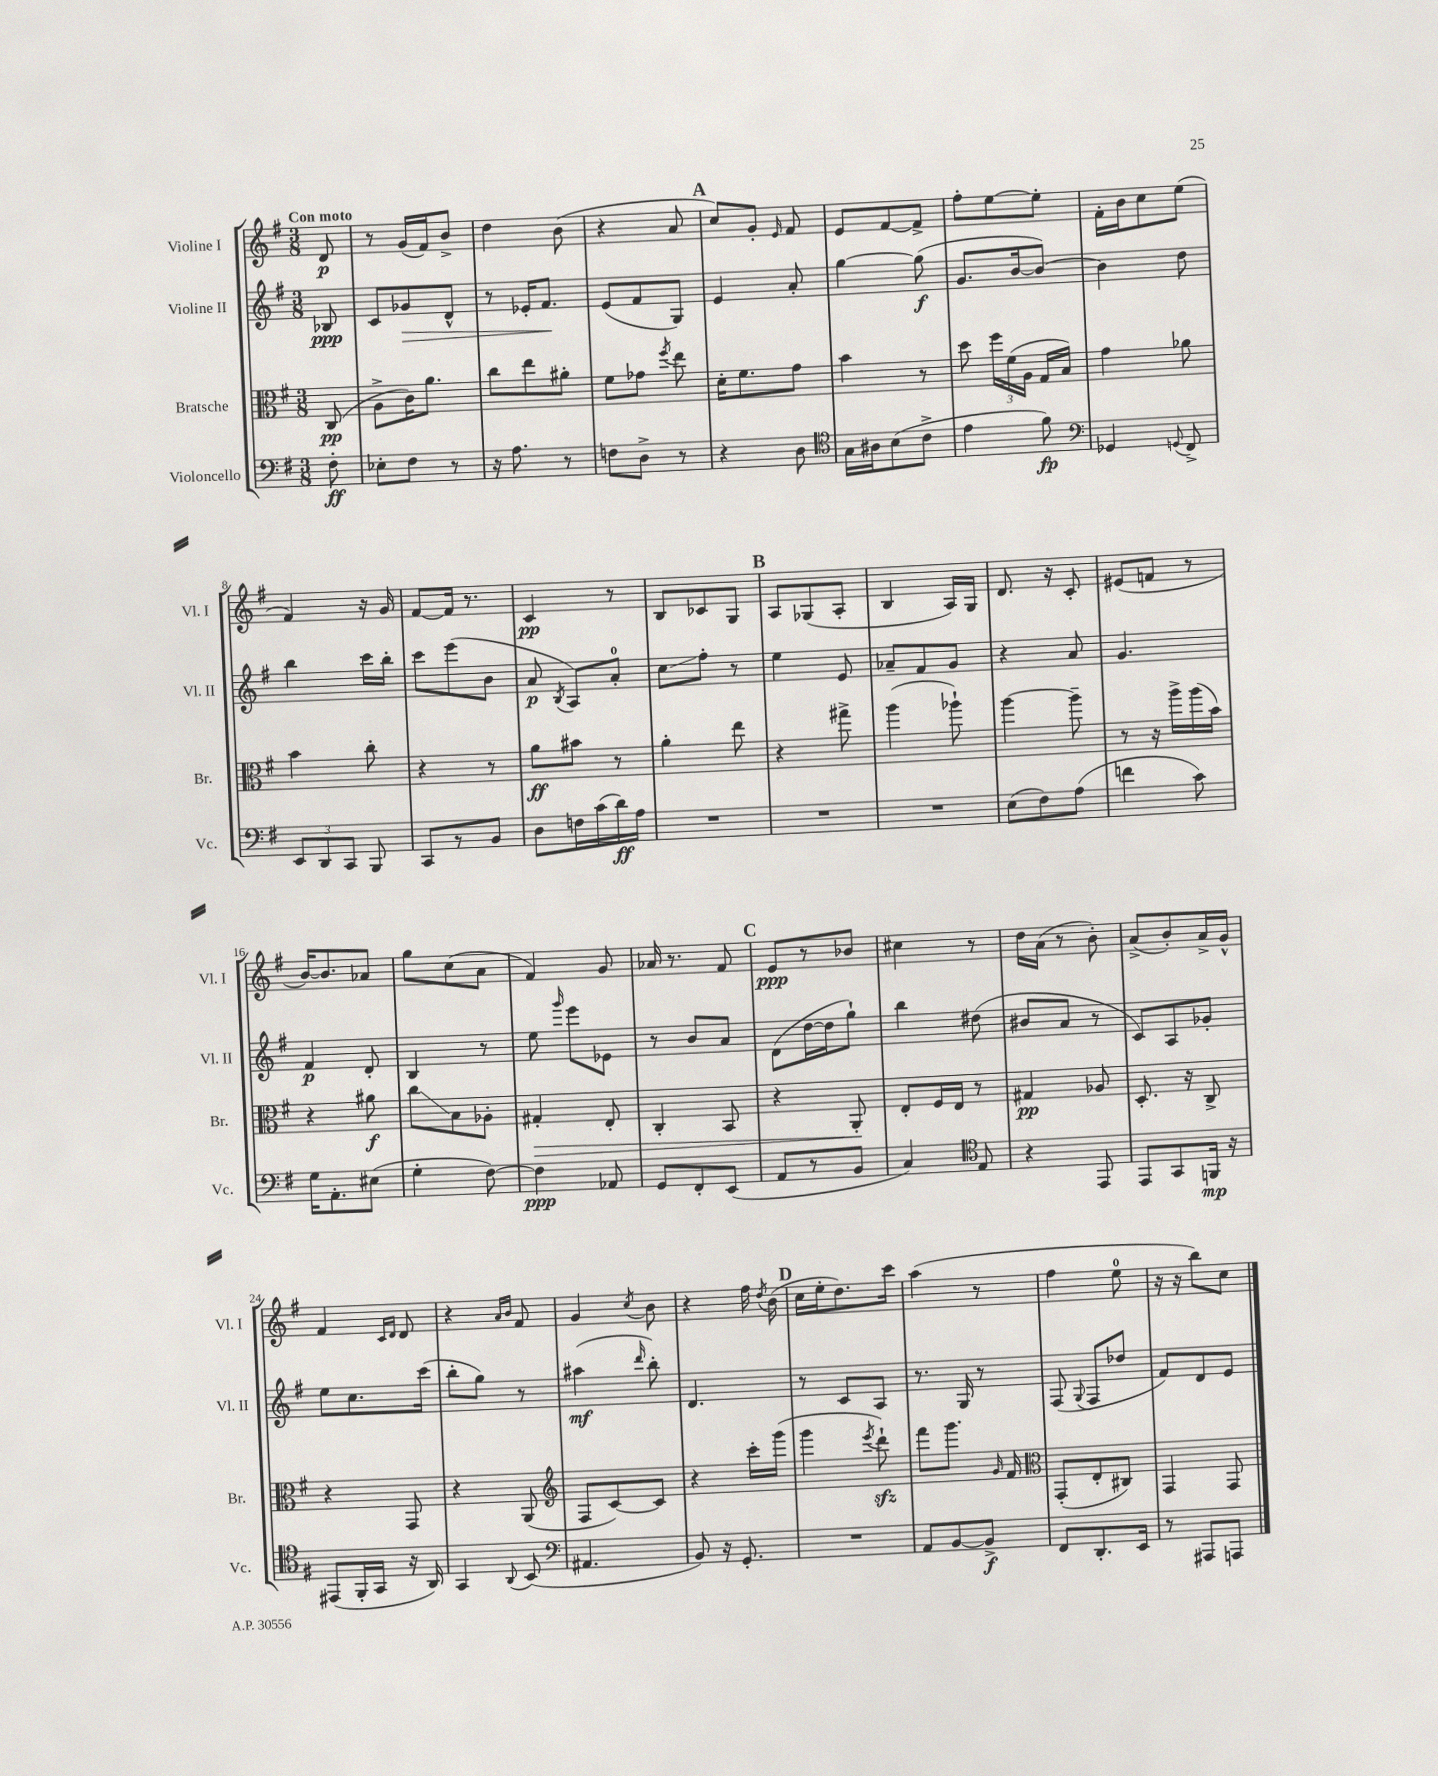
<<
\new StaffGroup <<
\new Staff = "s0" \with { instrumentName = "Violine I" shortInstrumentName = "Vl. I" } {
    \clef treble \key g \major \numericTimeSignature \time 3/8 \partial 8 \tempo "Con moto"
    \autoBeamOff d'8\p |
    r8 g'16[( fis'16) b'8]-> |
    d''4 b'8( |
    r4 a'8 |
    \mark \markup { \bold "A" } c''8[) g'8]-. \grace { e'16 } fis'8 |
    e'8[ fis'8~ fis'8]-> |
    fis''8[-. e''8~ e''8]-. |
    fis'16[-. b'16 c''8 e''8]( |
    fis'4) r16 g'16 |
    fis'8[~ fis'16] r8. |
    c'4\pp r8 |
    b8[ ces'8 g8] |
    \mark \markup { \bold "B" } a8[ ges8( a8]-. |
    b4 a16[) g16] |
    d'8. r16 c'8-. |
    eis'8[( f'8] r8 |
    b'16[~) b'8. aes'8] |
    g''8[ c''8( a'8] |
    fis'4) g'8 |
    aes'16 r8. fis'8 |
    \mark \markup { \bold "C" } e'8[\ppp r8 bes'8] |
    cis''4 r8 |
    d''16[ a'16]( r8 b'8-.) |
    a'8[->( b'8-.) a'16-> g'16]-^ |
    fis'4 \grace { c'16[ d'16] } d'8 |
    r4 \grace { a'16[ b'16] } fis'8 |
    g'4 \acciaccatura { c''8 } b'8 |
    r4 fis''16 \acciaccatura { d''8 } b'16( |
    \mark \markup { \bold "D" } c''16[ e''16-. d''8.) c'''16] |
    a''4( r8 |
    fis''4 e''8-0 |
    r16 r16 b''8[) c''8] \bar "|." |
}
\new Staff = "s1" \with { instrumentName = "Violine II" shortInstrumentName = "Vl. II" } {
    \clef treble \key g \major \numericTimeSignature \time 3/8 \partial 8
    \autoBeamOff bes8\ppp |
    c'8[ ges'8\> d'8]-^ |
    r8 ees'16[-. fis'8.]\! |
    e'8[( fis'8 g8]) |
    \mark \markup { \bold "A" } e'4 a'8-. |
    g''4~ g''8\f( |
    g'8.[ b'16~ b'8]~) |
    b'4 d''8 |
    b''4 c'''16[ b''16]-. |
    c'''8[ e'''8( b'8] |
    a'8\p \acciaccatura { b8 } a8[) a'8]-0-. |
    c''8[\glissando fis''8]-. r8 |
    \mark \markup { \bold "B" } e''4 e'8 |
    aes'8[-- fis'8 g'8] |
    r4 a'8 |
    g'4. |
    fis'4\p d'8-. |
    b4 r8 |
    e''8 \grace { g'''16 } e'''8[ ees'8] |
    r8 b'8[ a'8] |
    \mark \markup { \bold "C" } d'8[( d''16~ d''16 g''8]-!) |
    b''4 dis''8( |
    bis'8[ a'8] r8 |
    c'8[) a8 ges'8]-. |
    e''8[ c''8. c'''16]( |
    b''8[-. g''8]) r8 |
    ais''4\mf( \grace { d'''16 } b''8-.) |
    d'4. |
    \mark \markup { \bold "D" } r8 c'8[ a8] |
    r8. g16 r8 |
    fis8( \appoggiatura { g8 } fis8[ des''8] |
    fis'8[) d'8 e'8] \bar "|." |
}
\new Staff = "s2" \with { instrumentName = "Bratsche" shortInstrumentName = "Br." } {
    \clef alto \key g \major \numericTimeSignature \time 3/8 \partial 8
    \autoBeamOff c8\pp( |
    a8[-> c'16) a'8.] |
    c''8[ e''8 ais'8]-. |
    fis'8[ ges'8] \acciaccatura { fis''8 } e''8 |
    \mark \markup { \bold "A" } d'16[-. fis'8. g'8] |
    b'4 r8 |
    d''8 \tuplet 3/2 { fis''16[ fis'16( a16] } g16[ b16]) |
    g'4 aes'8 |
    b'4 c''8-. |
    r4 r8 |
    a'8[\ff bis'8] r8 |
    a'4-. e''8 |
    \mark \markup { \bold "B" } r4 gis''8-> |
    a''4( aes''8-!) |
    a''4~ a''8-- |
    r8 r16 a''16[-> a''16( b'16]) |
    r4 ais'8\f |
    c''8[\glissando b8 aes8]-. |
    gis4-.\> e8-. |
    c4-. b,8 |
    \mark \markup { \bold "C" } r4 a,8-.\! |
    e8[-. fis16 e16] r8 |
    gis4\pp aes8 |
    d8.-. r16 c8-> |
    r4 g,8 |
    r4 a,8( |
    \clef treble fis8[ c'8~) c'8] |
    r4 c'''16[-. g'''16]( |
    \mark \markup { \bold "D" } g'''4 \acciaccatura { e'''8 } d'''8-!\sfz) |
    fis'''8[ g'''8.] \grace { g'16 } fis'16 |
    \clef alto g,8[-.( e8-. cis8]) |
    g,4 g,8 \bar "|." |
}
\new Staff = "s3" \with { instrumentName = "Violoncello" shortInstrumentName = "Vc." } {
    \clef bass \key g \major \numericTimeSignature \time 3/8 \partial 8
    \autoBeamOff fis8-.\ff |
    ees8[-. fis8] r8 |
    r16 a8. r8 |
    f8[ d8]-> r8 |
    \mark \markup { \bold "A" } r4 d8 |
    \clef tenor g16[ ais16 b8( c'8]-> |
    e'4 fis'8\fp) |
    \clef bass ges,4 \appoggiatura { g,8 } fis,8-> |
    \tuplet 3/2 { e,8[ d,8 c,8] } b,,8 |
    c,8[ r8 b,8] |
    d8[ f16 c'16( d'16\ff) a16] |
    R4. |
    \mark \markup { \bold "B" } R4. |
    R4. |
    e8[( fis8) a8]( |
    f'4 c'8) |
    g16[ a,8.-. eis8]( |
    g4-. fis8~) |
    fis4\ppp aes,8 |
    g,8[ fis,8-. e,8]( |
    \mark \markup { \bold "C" } a,8[ r8 b,8] |
    c4) \clef tenor e8 |
    r4 e,8 |
    e,8[ g,8 f,16]\mp r16 |
    eis,8[( fis,16-. g,16] r16 a,16) |
    g,4 \appoggiatura { a,8 } b,8( |
    \clef bass ais,4. |
    b,8) r16 g,8.-. |
    \mark \markup { \bold "D" } R4. |
    a,8[ b,8~ b,8]->\f |
    fis,8[ d,8.-. e,16] |
    r8 ais,,8[ a,,8] \bar "|." |
}
>>
>>
